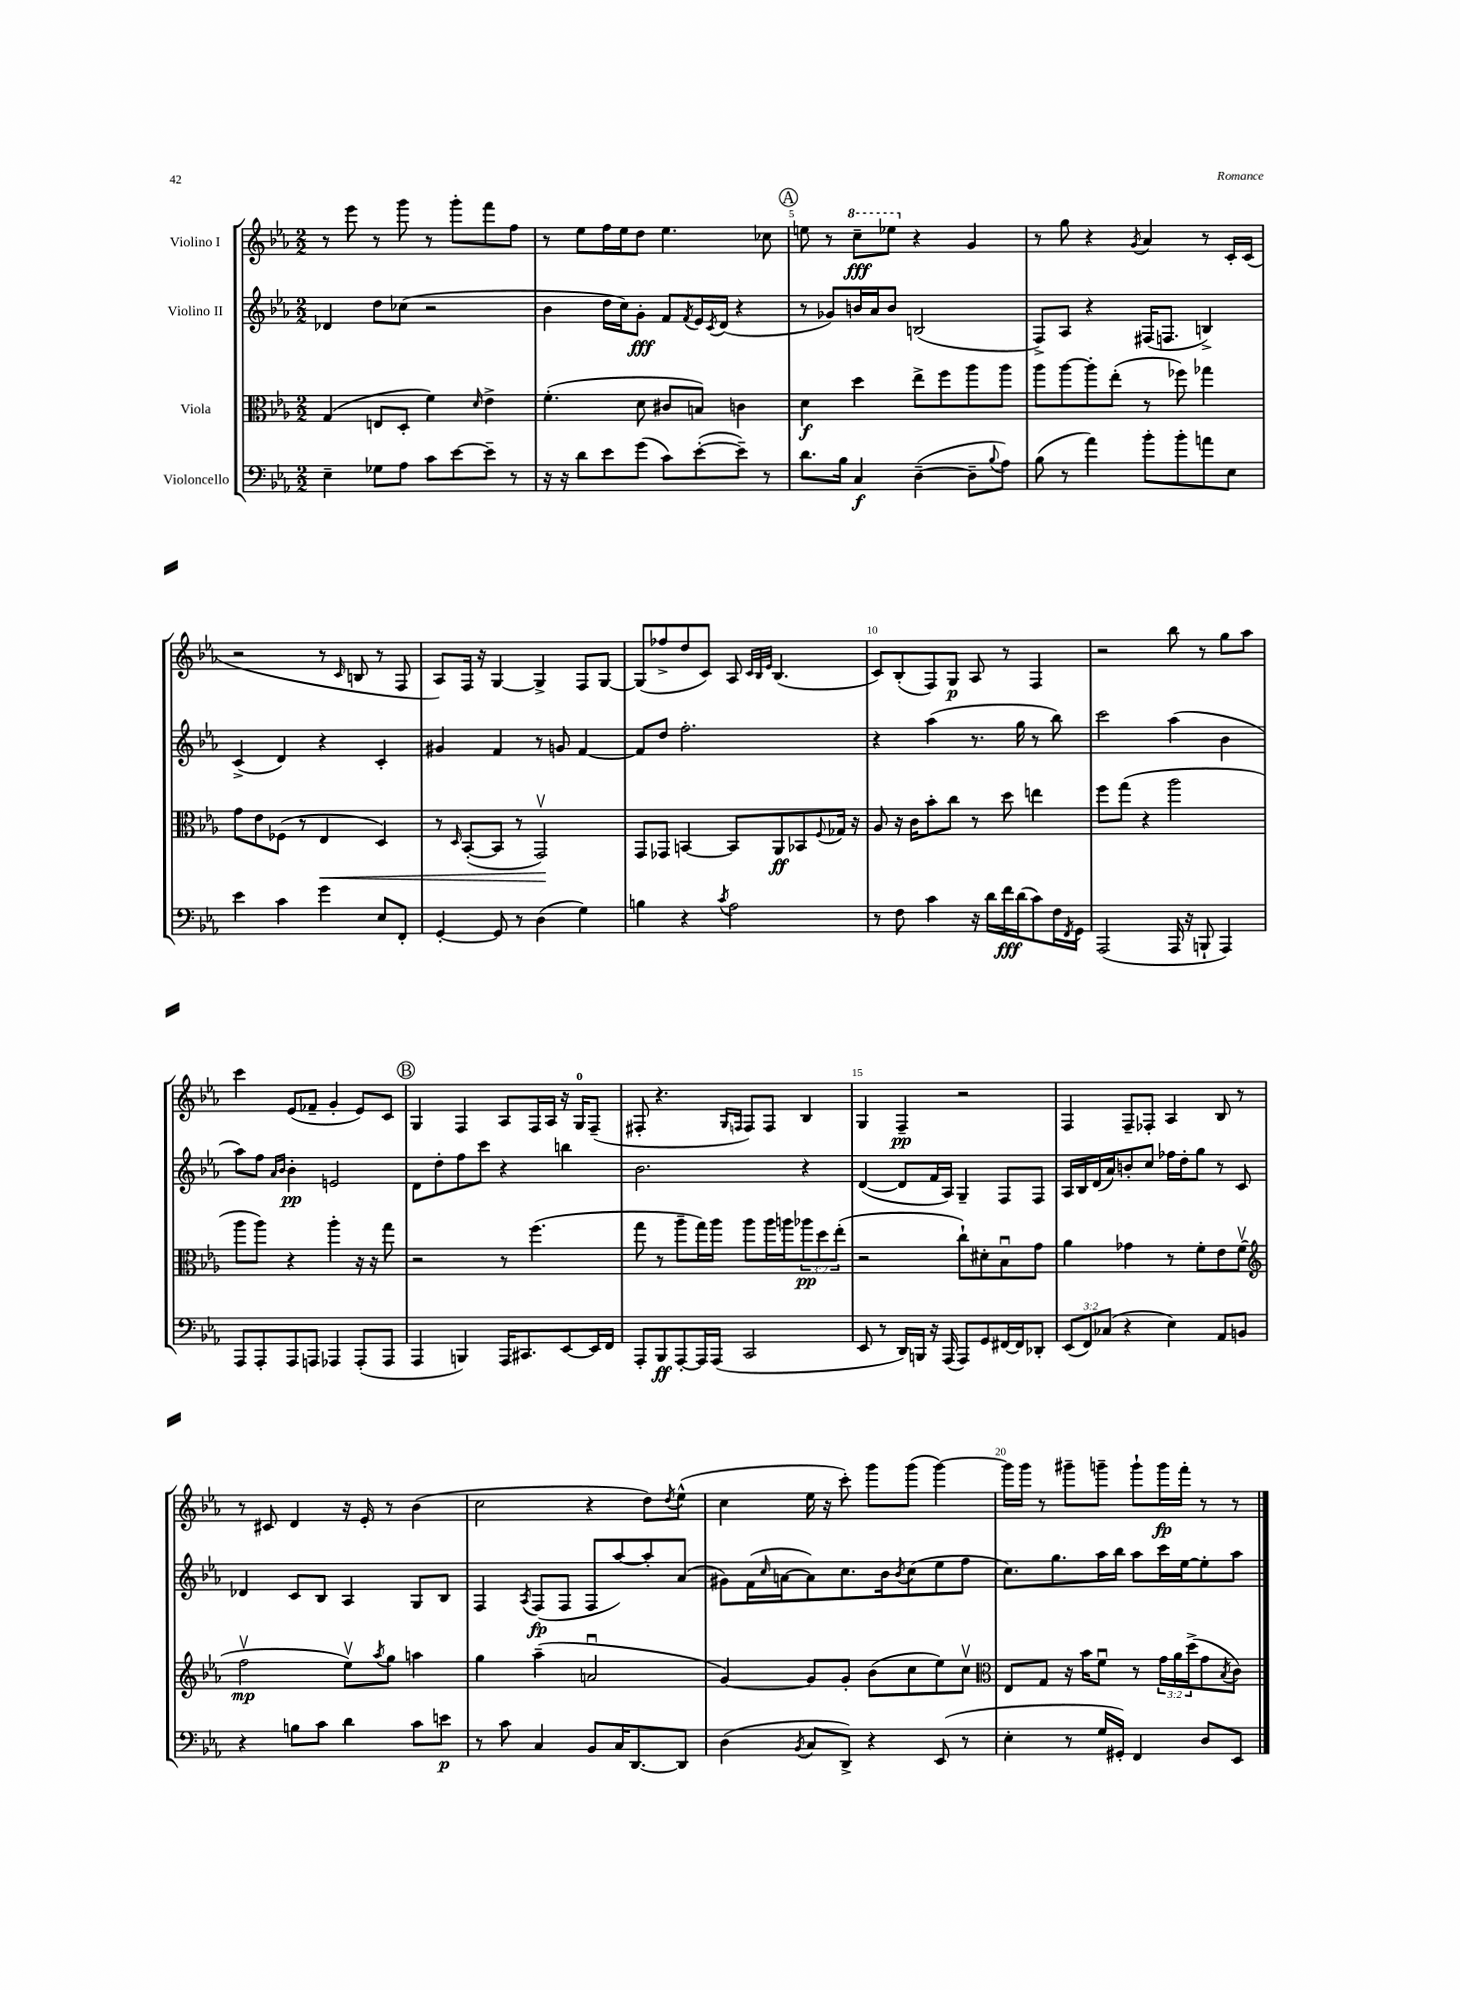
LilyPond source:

<<
\new StaffGroup <<
\new Staff = "s0" \with { instrumentName = "Violino I" } {
    \clef treble \key ees \major \numericTimeSignature \time 2/2
    r8 ees'''8 r8 g'''8 r8 g'''8-. f'''8 f''8 |
    r8 ees''8 f''16 ees''16 d''8 ees''4. ces''8 |
    \mark \markup { \circle "A" } e''8 r8 \ottava #1 c'''8--\fff ees'''!8 \ottava #0 r4 g'4 |
    r8 g''8 r4 \acciaccatura { g'8 } aes'4 r8 c'16-. c'16( |
    r2 r8 \grace { c'16 } b8 r8 f8 |
    aes8) f16 r16 g4~ g4-> f8 g8~ |
    g8( fes''8-> d''8 c'8) aes8 \grace { c'32 bes32 ees'32 } bes4.( |
    c'8) bes8-.( f8) g8\p aes8 r8 f4 |
    r2 bes''8 r8 g''8 aes''8 |
    c'''4 ees'8( fes'8-- g'4-. ees'8) c'8 |
    \mark \markup { \circle "B" } g4 f4 aes8 f16 aes16 r16 g16-0 f8--( |
    fis8-. r4. \grace { g16 f16 } f8) f8 bes4 |
    g4 f4--\pp r2 |
    f4 f8-- fes8-. aes4 bes8 r8 |
    r8 cis'8 d'4 r16 ees'16-. r8 bes'4( |
    c''2 r4 d''8) \acciaccatura { d''8 } ees''8-^( |
    c''4 ees''16 r16 c'''8-.) g'''8 g'''8( g'''4~) |
    g'''16 g'''16 r8 gis'''8-- g'''8-- g'''8-! g'''16\fp f'''16-. r8 r8 \bar "|." |
}
\new Staff = "s1" \with { instrumentName = "Violino II" } {
    \clef treble \key ees \major \numericTimeSignature \time 2/2
    des'4 d''8 ces''8( r2 |
    bes'4 d''16 c''16) g'8-.\fff f'8 \acciaccatura { f'8 } ees'16 \acciaccatura { c'8 } d'16( r4 |
    \mark \markup { \circle "A" } r8 ges'8) b'16 aes'16 b'8 b2( |
    f8->) aes8 r4 fis16( f8. b4->) |
    c'4->( d'4) r4 c'4-. |
    gis'4 f'4 r8 g'8 f'4~ |
    f'8 d''8 f''2.-. |
    r4 aes''4( r8. g''16 r8 bes''8) |
    c'''2 aes''4( bes'4 |
    aes''8) f''8 \grace { aes'16 bes'16 } bes'4-.\pp e'2 |
    \mark \markup { \circle "B" } d'8 d''8-. f''8 c'''8 r4 b''4 |
    bes'2. r4 |
    d'4~( d'8 f'16 aes16) g4-- f8 f8 |
    aes16 bes16 d'16( aes'16) b'8-. c''8 fes''16 d''16-. g''8 r8 c'8 |
    des'4 c'8 bes8 aes4 g8 bes8 |
    f4 \acciaccatura { aes8 } f8\fp( f8 f8 aes''8~) aes''8-. aes'8( |
    gis'8) f'16( \grace { c''16 } a'16~ a'8) c''8. bes'16 \acciaccatura { bes'8 } c''8( ees''8 f''8 |
    c''8.) g''8. aes''16 bes''16 aes''8 c'''16 ees''16~ ees''8-. aes''8 \bar "|." |
}
\new Staff = "s2" \with { instrumentName = "Viola" } {
    \clef alto \key ees \major \numericTimeSignature \time 2/2 \override Staff.TupletNumber.text = #tuplet-number::calc-fraction-text
    g4( e8 d8-. f'4) \grace { d'16 } ees'4-> |
    f'4.-.( d'8 cis'8 b8) c'4 |
    \mark \markup { \circle "A" } d'4\f d''4 ees''8-> f''8 aes''8 aes''8 |
    aes''8 aes''8~ aes''8-. ees''8-.( r8 fes''8) ges''4 |
    g'8 ees'8 fes8( r8 ees4\< d4) |
    r8 \grace { d16 } bes,8~-.( bes,8 r8 g,2\upbow\!) |
    g,8 ges,8 b,4~ b,8 aes,8\ff bes,8 \appoggiatura { f8 } ges16 r16 |
    aes8 r16 c'16 bes'8-. c''8 r8 d''8 e''4 |
    f''8 g''8( r4 aes''2 |
    aes''8 aes''8) r4 aes''4-. r16 r16 g''8 |
    \mark \markup { \circle "B" } r2 r8 f''4.( |
    g''8 r8 aes''8-- g''16) aes''16 aes''8 aes''16 a''16 \tuplet 3/2 { aes''8\pp d''8 ees''8-.( } |
    r2 c''8-!) dis'8-. bes8\downbow g'8 |
    aes'4 ges'4 r8 f'8-. ees'8 f'8\upbow( |
    \clef treble f''2\upbow\mp ees''8\upbow) \acciaccatura { aes''8 } g''8 a''4 |
    g''4 aes''4--( a'2\downbow |
    g'4~) g'8 g'8-. bes'8( c''8 ees''8) c''8\upbow |
    \clef alto ees8 g8 r16 bes'16 f'8\downbow r8 \tuplet 3/2 { g'16 aes'16 d''16->( } g'8 \acciaccatura { bes8 } c'8) \bar "|." |
}
\new Staff = "s3" \with { instrumentName = "Violoncello" } {
    \clef bass \key ees \major \numericTimeSignature \time 2/2 \override Staff.TupletNumber.text = #tuplet-number::calc-fraction-text
    ees4-- ges8 aes8 c'8 ees'8~ ees'8-- r8 |
    r16 r16 d'8 ees'8 g'8( c'8) ees'8~-.( ees'8--) r8 |
    \mark \markup { \circle "A" } d'8. bes16 c4\f d4~--( d8-- \appoggiatura { bes8 } aes8) |
    bes8( r8 aes'4) bes'8-. bes'8-. a'8 ees8 |
    ees'4 c'4 g'4 ees8 f,8-. |
    g,4~-. g,8 r8 d4( g4) |
    b4 r4 \acciaccatura { c'8 } aes2 |
    r8 f8 c'4 r16 d'16 f'16\fff d'16( c'8) f16 \acciaccatura { f,8 } g,16 |
    aes,,2( aes,,16 r16 b,,8-! aes,,4) |
    aes,,8 aes,,8-. aes,,8 a,,8 aes,,4 aes,,8-.( aes,,8 |
    \mark \markup { \circle "B" } aes,,4 b,,4) aes,,16 cis,8. ees,8~ ees,16 f,16 |
    aes,,8-. bes,,8\ff aes,,8~-. aes,,16 aes,,16( c,2 |
    ees,8 r8 d,16) b,,16 r16 aes,,16( aes,,8) g,8 fis,16~ fis,16 des,8-. |
    \tuplet 3/2 { ees,8( f,8) ces8( } r4 ees4) aes,8 b,8 |
    r4 b8 c'8 d'4 c'8 e'8\p |
    r8 c'8 c4 bes,8 c16 d,8.~ d,8 |
    d4( \acciaccatura { bes,8 } c8 d,8->) r4 ees,8( r8 |
    ees4-. r8 g16 gis,16-.) f,4 d8 ees,8 \bar "|." |
}
>>
>>
\layout { \context { \Score currentBarNumber = #3 \override BarNumber.break-visibility = ##(#f #t #t) barNumberVisibility = #(every-nth-bar-number-visible 5) } }
